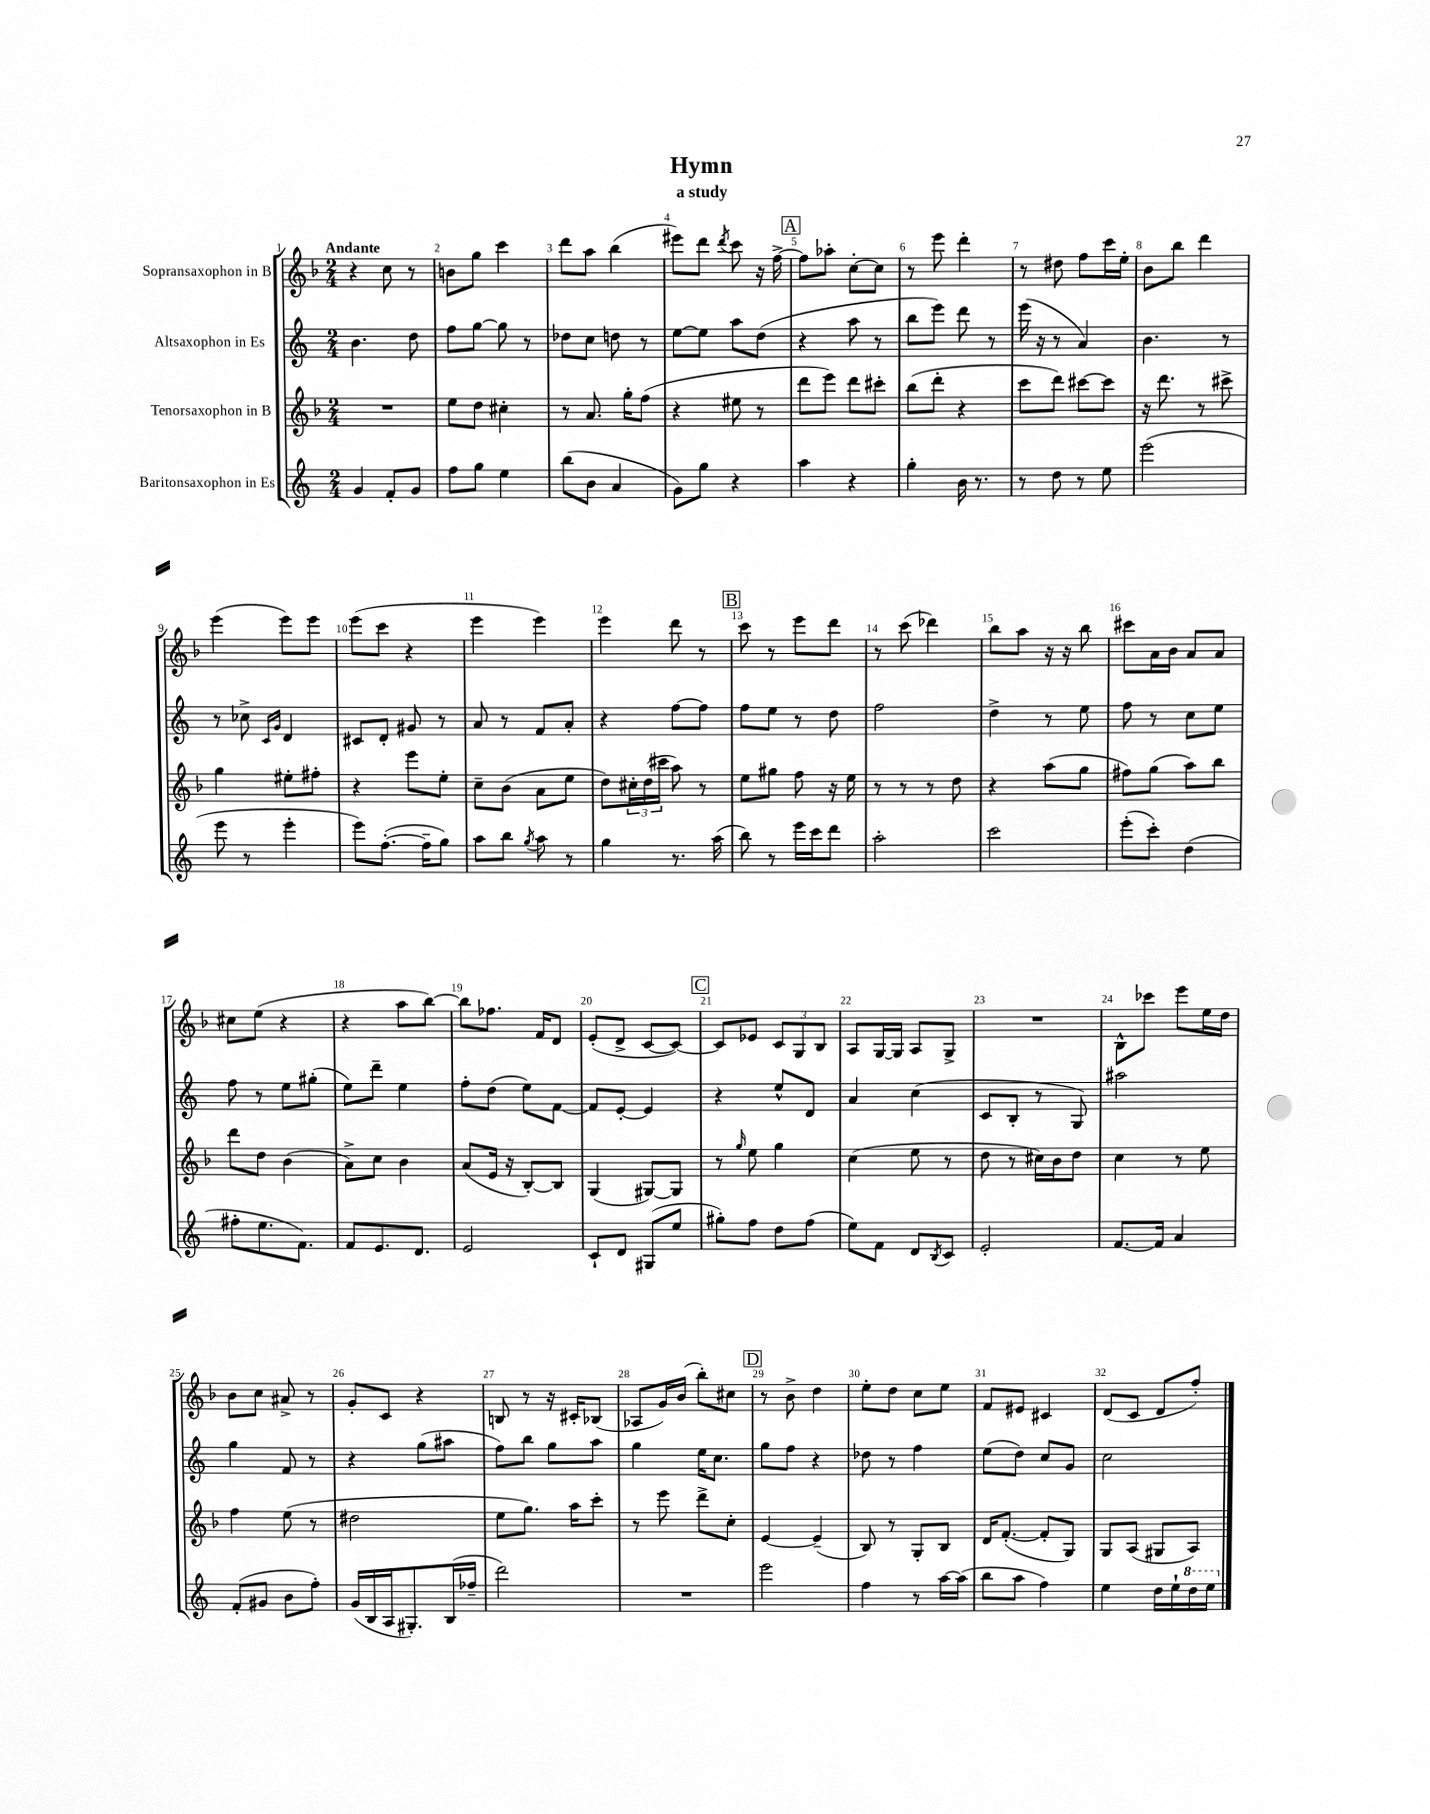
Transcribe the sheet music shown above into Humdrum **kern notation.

**kern	**kern	**kern	**kern
*staff4	*staff3	*staff2	*staff1
*clefG2	*clefG2	*clefG2	*clefG2
*k[]	*k[b-]	*k[]	*k[b-]
*M2/4	*M2/4	*M2/4	*M2/4
4g	2r	4.b	4r
8f'	.	.	8cc
8g	.	8dd	8r
=	=	=	=
8ff	8ee	8ff	8b
8gg	8dd	[8gg	8gg
4ee	4cc#'	8gg]	4ccc
.	.	8r	.
=	=	=	=
(8bb	8r	8dd-	8ddd
8b	8.a	8cc	8aa
4a	.	8dd	(4bb-
.	16gg'	.	.
.	(8ff	8r	.
=	=	=	=
8g)	4r	[8ee	8eee#)
8gg	.	8ee]	8ddd
.	.	.	8qddd
4r	8ee#	8aa	8ccc
.	8r	(8dd	16r
.	.	.	[16ff^
=	=	=	=
4aa	8ddd	4r	8ff]
.	8eee)	.	8aa-'
4r	8ddd	8aa	[8cc'
.	8ccc#'	8r	8cc]
=	=	=	=
4gg'	(8bb-	8bb	8r
.	8ddd'	8eee)	8eee
16b	4r	8ddd	4ddd'
8.r	.	.	.
.	.	8r	.
=	=	=	=
8r	8ccc	(16eee	8r
.	.	16r	.
8dd	8ddd)	8r	8dd#
8r	[8ccc#	4a)	8ff
8ee	8ccc#]	.	16ccc
.	.	.	16ee'
=	=	=	=
(2eee	16r	4.b	8b-
.	8.ddd	.	.
.	.	.	8bb-
.	8r	.	4ddd
.	8ccc#^	8r	.
=	=	=	=
8eee	4gg	8r	(4eee
8r	.	8cc-^	.
.	.	16qqc	.
.	.	16qqg	.
4eee'	8ee#'	4d	8eee)
.	8ff#'	.	8eee
=	=	=	=
8eee)	4r	8c#	(8eee
([8.ff'	.	8d'	8ccc
.	8eee	8g#	4r
16ff~]	.	.	.
8gg)	8ee'	8r	.
=	=	=	=
8aa	8cc~	8a	4eee
8bb	(8b-	8r	.
8qgg	.	.	.
8aa	8a	8f	4eee)
8r	8ee	8a'	.
=	=	=	=
4gg	8dd)	4r	4eee
.	24cc#'	.	.
.	(24dd	.	.
.	24ccc#	.	.
8.r	8aa)	[8ff	8ddd
.	8r	8ff]	8r
(16aa	.	.	.
=	=	=	=
8bb)	8ee	8ff	8ccc
8r	8gg#	8ee	8r
16eee	8ff	8r	8eee
16ccc	.	.	.
8ddd	16r	8dd	8ddd
.	16ee	.	.
=	=	=	=
2aa'	8r	2ff	8r
.	8r	.	(8ccc
.	8r	.	4ddd-)
.	8dd	.	.
=	=	=	=
2ccc	4r	4dd^	8bb-
.	.	.	8aa
.	(8aa	8r	16r
.	.	.	16r
.	8gg	8ee	8bb-
=	=	=	=
(8eee'	8ff#)	8ff	8ccc#
8ccc')	(8gg	8r	16a
.	.	.	16b-
(4dd	8aa)	8cc	8a
.	8bb-	8ee	8a
=	=	=	=
8ff#'	8ddd	8ff	8cc#
8.ee	8dd	8r	(8ee
.	(4b-	8ee	4r
8.f)	.	.	.
.	.	(8gg#'	.
=	=	=	=
8f	8a^)	8ee)	4r
8.e	8cc	8ddd~	.
.	4b-	4ee	8aa
8.d	.	.	.
.	.	.	[8bb-)
=	=	=	=
2e	(8a	8ff'	8bb-]
.	16e	(8dd	8.ff-
.	16r	.	.
.	[8B-')	8ee)	.
.	.	.	16f
.	8B-]	[8f	8d
=	=	=	=
8c`	(4G	8f]	(8e'
8d	.	[8e'	8d^
(8G#	[8G#)	4e]	[8c
8ee	8G#]	.	8c_)
=	=	=	=
8gg#')	8r	4r	8c]
.	16qqgg	.	.
8ff	8ee	.	8e-
8dd	4gg	8ee^^	12c
.	.	.	12G
(8ff	.	8d	.
.	.	.	12B-
=	=	=	=
8ee)	(4cc	4a	8A
8f	.	.	[16G
.	.	.	16G]
8d	8ee	(4cc	8A
8qB	.	.	.
8c	8r	.	8G^
=	=	=	=
2e'	8dd	8c	2r
.	8r	8B'	.
.	16cc#)	8r	.
.	16b-	.	.
.	8dd	8G)	.
=	=	=	=
[8.f	4cc	2aa#	8B-^^
.	.	.	8ccc-
16f]	.	.	.
4a	8r	.	8eee
.	8ee	.	16ee
.	.	.	16dd
=	=	=	=
(8f'	4ff	4gg	8b-
8g#	.	.	8cc
8b	(8ee	8f	8a#^
8ff')	8r	8r	8r
=	=	=	=
(16g	2dd#	4r	8g'
16B	.	.	.
16A	.	.	8c
8.G#')	.	.	.
.	.	(8gg	4r
(16B	.	8aa#	.
16ff-~	.	.	.
=	=	=	=
2ddd)	8ee	8ff)	8B
.	8.gg)	8bb	8r
.	.	8gg	16r
.	16aa	.	16c#'
.	8ccc'	8aa	(8B-
=	=	=	=
2r	8r	4gg	8A-
.	8eee	.	16g)
.	.	.	(16b-
.	8ddd^	16ee	8bb-')
.	.	8.cc	.
.	8cc'	.	8cc#
=	=	=	=
2eee	[4e	8gg	8r
.	.	8ff	8b-^
.	(4e~]	4r	4dd
=	=	=	=
4ff	8B-)	8dd-	8ee'
.	8r	8r	8dd
8r	8G'	4ff	8cc
[16aa	8B-	.	8ee
(16aa]	.	.	.
=	=	=	=
8bb	16d	(8ee	8f
.	([8.f'	.	.
8aa	.	8dd)	8e#
4ff)	8f']	8cc	4c#
.	8G)	8g	.
=	=	=	=
4ee	8G	2cc	(8d
.	(8A	.	8c
16dd	8G#	.	8d
16ee`	.	.	.
16ddd	8A)	.	8ff')
16eee	.	.	.
==	==	==	==
*-	*-	*-	*-
